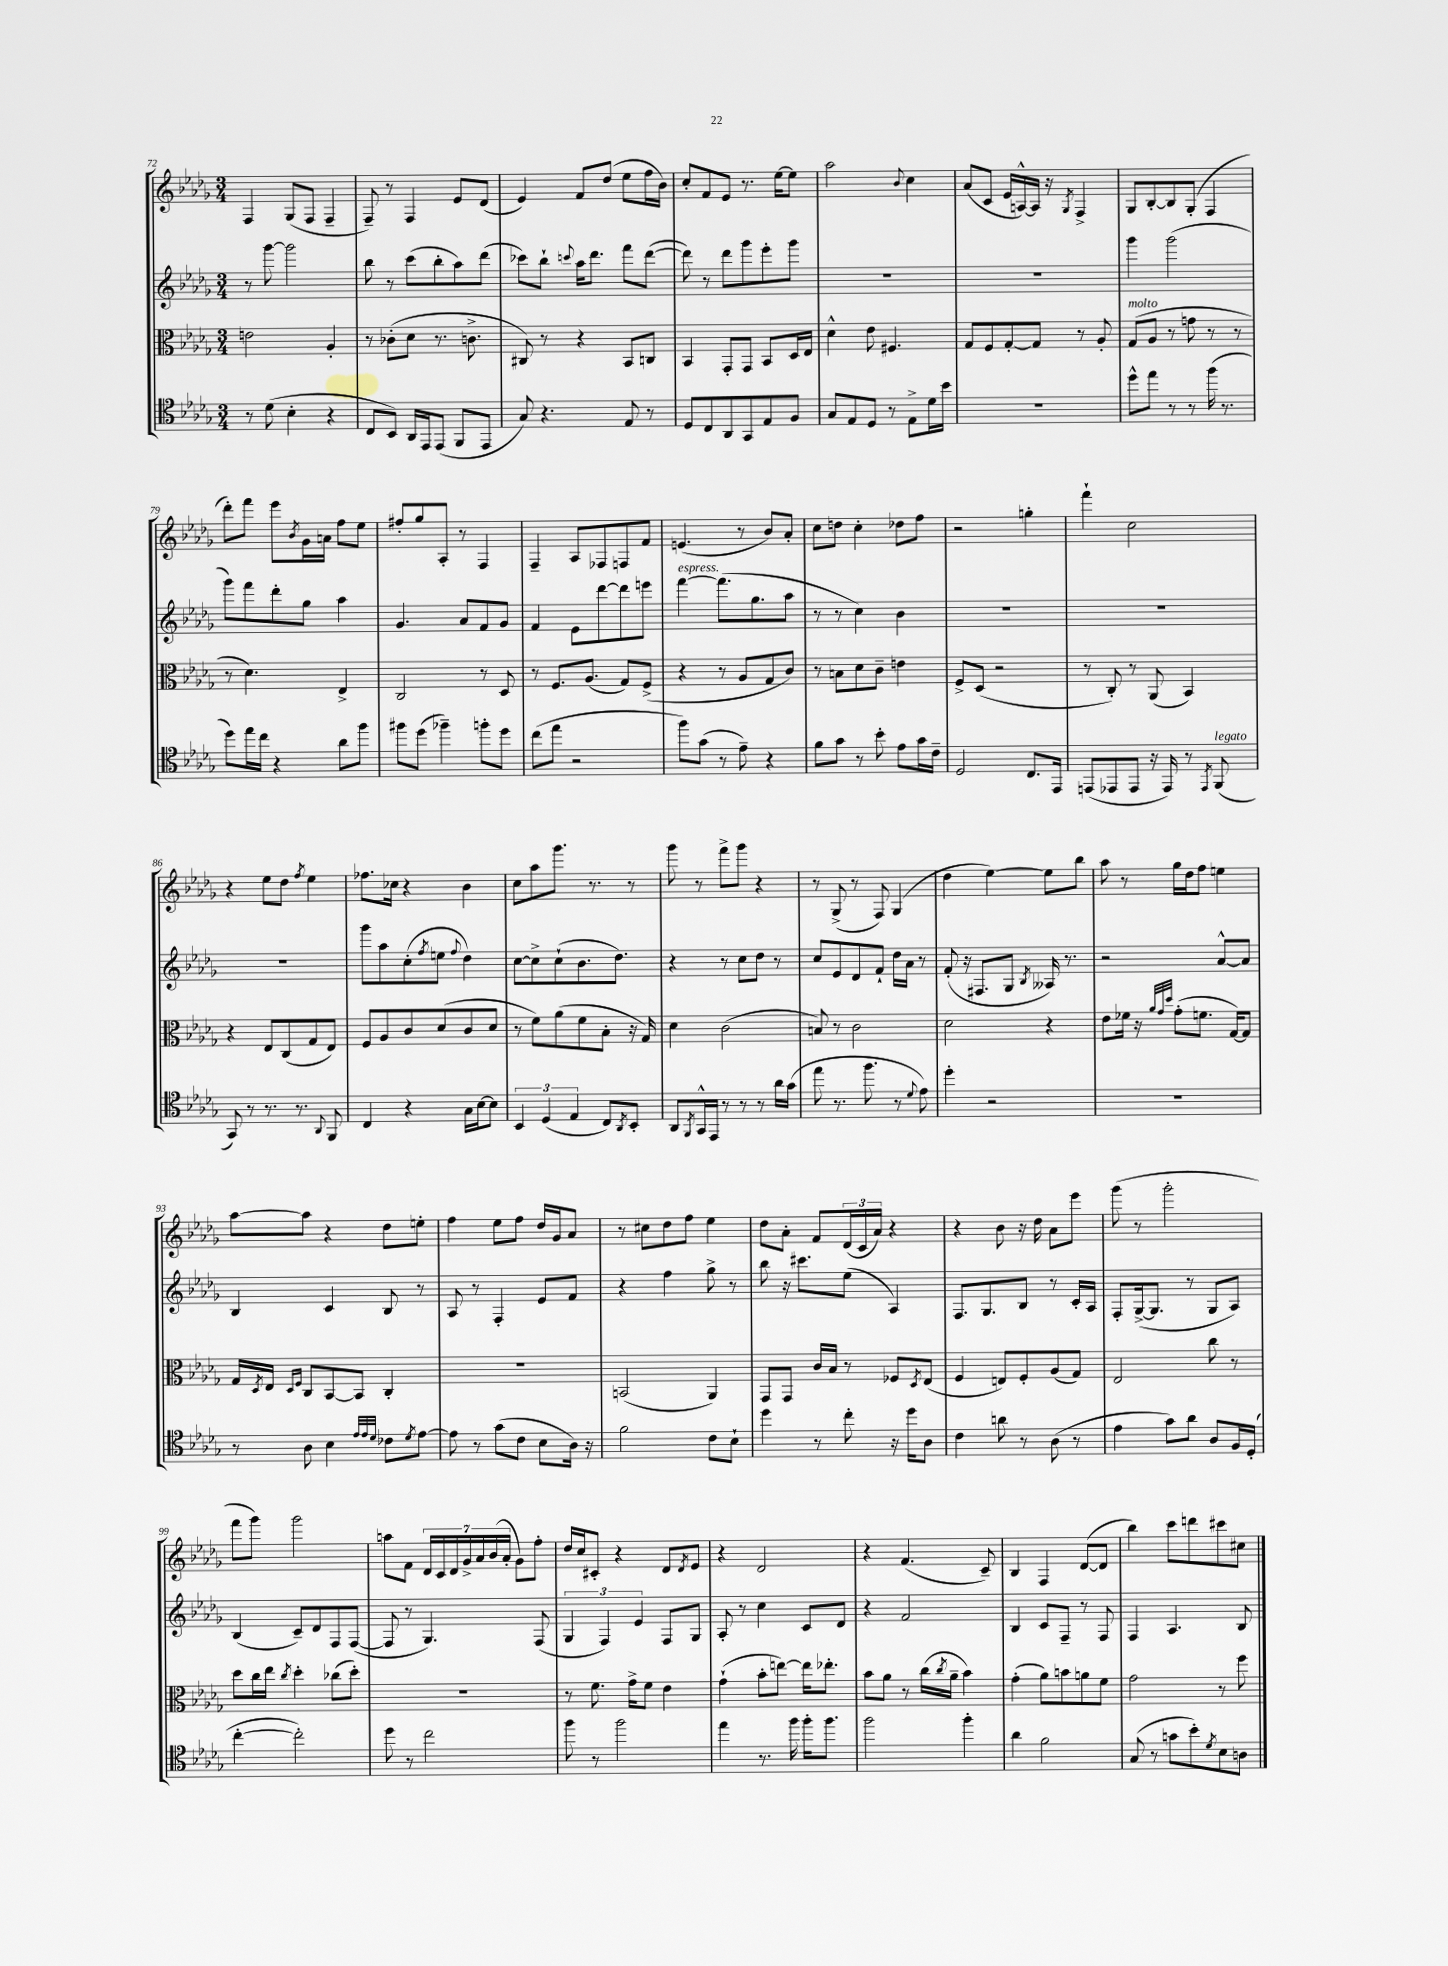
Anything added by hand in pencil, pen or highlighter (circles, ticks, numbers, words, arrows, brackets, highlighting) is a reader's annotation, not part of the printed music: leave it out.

**kern	**kern	**kern	**kern
*staff4	*staff3	*staff2	*staff1
*clefC4	*clefC3	*clefG2	*clefG2
*k[b-e-a-d-g-]	*k[b-e-a-d-g-]	*k[b-e-a-d-g-]	*k[b-e-a-d-g-]
*M3/4	*M3/4	*M3/4	*M3/4
8r	2e	8r	4F
(8d-	.	[8ggg-	.
4B-'	.	2ggg-]	(8G-
.	.	.	8F
4r	4A-'	.	4F~
=	=	=	=
8C	8r	8bb-	8F~)
8BB-)	(8c-'	8r	8r
16AA-	8d-	(8ccc	4F
16EE-	.	.	.
(8EE-	8.r	8bb-'	.
8FF	.	8aa-)	8e-
.	8.c^	.	.
8EE-	.	(8ddd-	(8d-
=	=	=	=
8G-)	8C#)	8ccc-)	4e-)
4.r	8r	8bb-`	.
.	.	8qqccc	.
.	4r	16aa-	8f
.	.	8.ddd-	.
.	.	.	(8dd-
8E-	8BB-	8fff	8ee-
8r	8C	([8ddd-	16ff
.	.	.	16b-)
=	=	=	=
8D-	4BB-	8ddd-])	8cc'
8C	.	8r	8f
8AA-	8GG-'	8ddd-	8e-
8GG-	8GG-	8ggg-	8.r
8E-	8BB-	8eee-'	.
.	.	.	[16ee-
8F	16D-	8ggg-	8ee-]
.	16E-	.	.
=	=	=	=
8G-	4d-^^	2.r	2aa-
8E-	.	.	.
8D-	8e-	.	.
8r	4.F#	.	.
.	.	.	8qqb-
8E-^	.	.	4cc
16d-	.	.	.
16b-	.	.	.
=	=	=	=
2.r	8G-	2.r	(8a-
.	8F	.	8c
.	[8G-'	.	16e-
.	.	.	[16A^^)
.	8G-]	.	16A]
.	.	.	16r
.	.	.	8qG-
.	8r	.	4F^
.	8A-'	.	.
=	=	=	=
8dd-^^	(8G-	4ggg-	8G-
8ee-	8A-	.	[8B-'
8r	8r	(2ggg-	8B-]
8r	8g	.	(8G-'
(16ff	8r	.	4F
8.r	.	.	.
.	8r	.	.
=	=	=	=
8dd-)	8r	8ggg-)	8ddd-')
16ee-	4.d-)	8fff	8fff
16cc	.	.	.
4r	.	8ddd-'	8eee-
.	.	.	8qb-
.	.	8gg-	16g-
.	.	.	16a
8a-	4E-^	4aa-	8ff
8ff	.	.	8ee-
=	=	=	=
8ff#	2C	4.g-	8ff#'
(8dd-	.	.	8gg-
4ff-~)	.	.	8A-'
.	.	8a-	8r
8ff'	8r	8f	4F
8dd-	8D-	8g-	.
=	=	=	=
(8cc	8r	4f	4F~
8ee-	8.F	.	.
2r	.	8e-	8A-
.	(8.A-	.	.
.	.	[8ddd-	8F-
.	8G-)	8ddd-]	8F
.	(8F^	8eee	8f
=	=	=	=
8ff)	4r	[4fff	(4.e
(8g-	.	.	.
8r	8r	(8.fff]	.
8e-~)	8A-	.	8r
.	.	8.gg-	.
4r	8G-	.	8b-)
.	8c)	8aa-	8a-'
=	=	=	=
8f	8r	8r	8cc
8g-	8B	8r	8dd
8r	8d-	4cc)	4cc'
8b-'	8c~	.	.
8e-	4e	4b-	8dd-
16g-	.	.	8ff
16c~	.	.	.
=	=	=	=
2D-	8F^	2.r	2r
.	(8D-	.	.
.	2r	.	.
8.C	.	.	4gg'
16EE-	.	.	.
=	=	=	=
(8EE	8r	2.r	4fff`
8EE-	8C')	.	.
8EE-	8r	.	2cc
16r	(8AA-	.	.
16EE-)	.	.	.
8r	4BB-)	.	.
8qEE-	.	.	.
(8FF	.	.	.
=	=	=	=
8GG-)	4r	2.r	4r
8r	.	.	.
8.r	8E-	.	8ee-
.	(8C	.	8dd-
8.r	.	.	.
.	.	.	8qff
.	8G-	.	4ee-
8qqAA-	.	.	.
8FF	8E-)	.	.
=	=	=	=
4C	8F	8ggg-	8.ff-
.	8A-	8aa-	.
.	.	.	16cc-
4r	8c	(8cc'	4r
.	.	8qff	.
.	(8d-	8ee	.
.	.	8qqff	.
16G-	8c	4dd-)	4b-
[16B-	.	.	.
8B-]	8d-	.	.
=	=	=	=
6BB-	8r	[8cc	8cc
.	8f)	8cc^]	8aa-
(6D-	.	.	.
.	(8a-	(8cc`	8.ggg-
6E-	.	.	.
.	8f	8.b-	.
.	.	.	8.r
8C)	8B-'	.	.
.	.	8.dd-)	.
8qAA-	.	.	.
8BB-'	16r	.	8r
.	16G-)	.	.
=	=	=	=
8AA-	4d-	4r	8ggg-
8qFF	.	.	.
16GG-^^	.	.	8r
16EE-	.	.	.
8r	(2c	8r	8fff^
8r	.	8cc	8ggg-
8r	.	8dd-	4r
16a-	.	8r	.
(16g-	.	.	.
=	=	=	=
8ee-	8B)	8cc	8r
8.r	8r	8e-	(8G-^
.	2c	8d-	8r
8.ff	.	.	.
.	.	8f`	8F)
8r	.	16dd-	(4G-
.	.	16a-	.
8qqd-	.	.	.
8e-)	.	8r	.
=	=	=	=
4dd-'	2d-	(8f'	4dd-
.	.	16r	.
.	.	8.F#	.
2r	.	.	[4ee-)
.	.	8G-	.
.	.	8qB-	.
.	4r	16A--)	8ee-]
.	.	8.r	.
.	.	.	8bb-
=	=	=	=
2.r	8e-	2r	8aa-
.	16f-	.	8r
.	16r	.	.
.	32qqa-	.	.
.	32qqg-	.	.
.	32qqdd-	.	.
.	(8g-'	.	16gg-
.	.	.	16dd-
.	8.f	.	8ff
.	.	[8a-^^	4ee
.	[16G-)	.	.
.	8G-]	8a-]	.
=	=	=	=
8r	16G-	4B-	[8aa-
.	8qD-	.	.
.	16E-	.	.
.	16qqD-	.	.
.	16qqF	.	.
8A-	8C	.	8aa-]
4B-	[8BB-	4c	4r
.	8BB-]	.	.
32qqe-	.	.	.
32qqe-	.	.	.
32qqd-	.	.	.
8c-	4C'	8B-	8dd-
8qd-	.	.	.
[8e-	.	8r	8ee'
=	=	=	=
8e-]	2.r	8A-	4ff
8r	.	8r	.
(8g-	.	4F'	8ee-
8c	.	.	8ff
8B-	.	8e-	16dd-
.	.	.	16g-
16A-)	.	8f	8a-
16r	.	.	.
=	=	=	=
2f	(2BB	4r	8r
.	.	.	8cc#
.	.	4ff	8dd-
.	.	.	8ff
8c	4AA-)	8gg-^	4ee-
8B-`	.	8r	.
=	=	=	=
4dd-	8GG-	8bb-	8dd-
.	8GG-	16r	8a-'
.	.	8.ccc#	.
8r	16c	.	8f
.	16B-	.	.
8cc'	8r	(8ee-	(24d-
.	.	.	24c
.	.	.	24a-)
16r	8F-	4A-)	4r
16dd-	.	.	.
.	8qD-	.	.
8A-	(8E-	.	.
=	=	=	=
4c	4F	8.F	4r
.	.	8.G-	.
8a	8E)	.	8b-
8r	8F'	8B-	16r
.	.	.	16dd-
(8A-	(8A-	8r	8a-
8r	8G-)	16c'	8eee-
.	.	16A-	.
=	=	=	=
4e-	2E-	8F'	(8ggg-
.	.	([16G-^	8r
.	.	8.G-]	.
8g-)	.	.	2ggg-'
8a-	.	8r	.
8A-	8cc	8G-	.
16F	8r	8A-)	.
(16D-'	.	.	.
=	=	=	=
[4cc'	8dd-	(4B-	8fff
.	16cc	.	8ggg-)
.	16ee-	.	.
.	8qcc	.	.
2cc'])	4dd-'	8c~)	2ggg-
.	.	8d-	.
.	(8cc-	8F	.
.	8dd-')	([8F	.
=	=	=	=
8dd-	2.r	8F]	8aa
8r	.	8r	8f
2cc	.	4.G-)	28d-
.	.	.	28c
.	.	.	28d-
.	.	.	28g-^
.	.	.	28a-
.	.	.	(28b-
.	.	.	28a-'
.	.	.	8g-)
.	.	(8F	8ff'
=	=	=	=
8ff	8r	6G-	16dd-
.	.	.	16cc
8r	8.f	.	8c#'
.	.	6F)	.
2ff	.	.	4r
.	16g-^	.	.
.	.	6e-	.
.	8f	.	.
.	4e-	8F	8d-
.	.	.	8qd-
.	.	8G-	8e-
=	=	=	=
4ee-	(4g-`	8A-'	4r
.	.	8r	.
8.r	8b-'	4cc	2d-
.	[8ee)	.	.
16ff	.	.	.
16ff'	16ee]	8c	.
8.ff	8.ee-'	.	.
.	.	8d-	.
=	=	=	=
2ff	8b-	4r	4r
.	8a-	.	.
.	8r	2f	(4.f
.	(16cc	.	.
.	8qcc	.	.
.	16a-~	.	.
4ff'	4b-)	.	.
.	.	.	8c~)
=	=	=	=
4a-	(4g-'	4B-	4B-
2f	8a-)	8c	4F
.	8b	8F~	.
.	8a	8r	([8d-
.	8f	8F	8d-]
=	=	=	=
(8G-	2g-	4F	4bb-)
8r	.	.	.
8g	.	4.A-	8ccc
8b-')	.	.	8ddd
8qd-	.	.	.
8B-	8r	.	8ccc#
8A	8ff	8B-	8cc#
==	==	==	==
*-	*-	*-	*-
